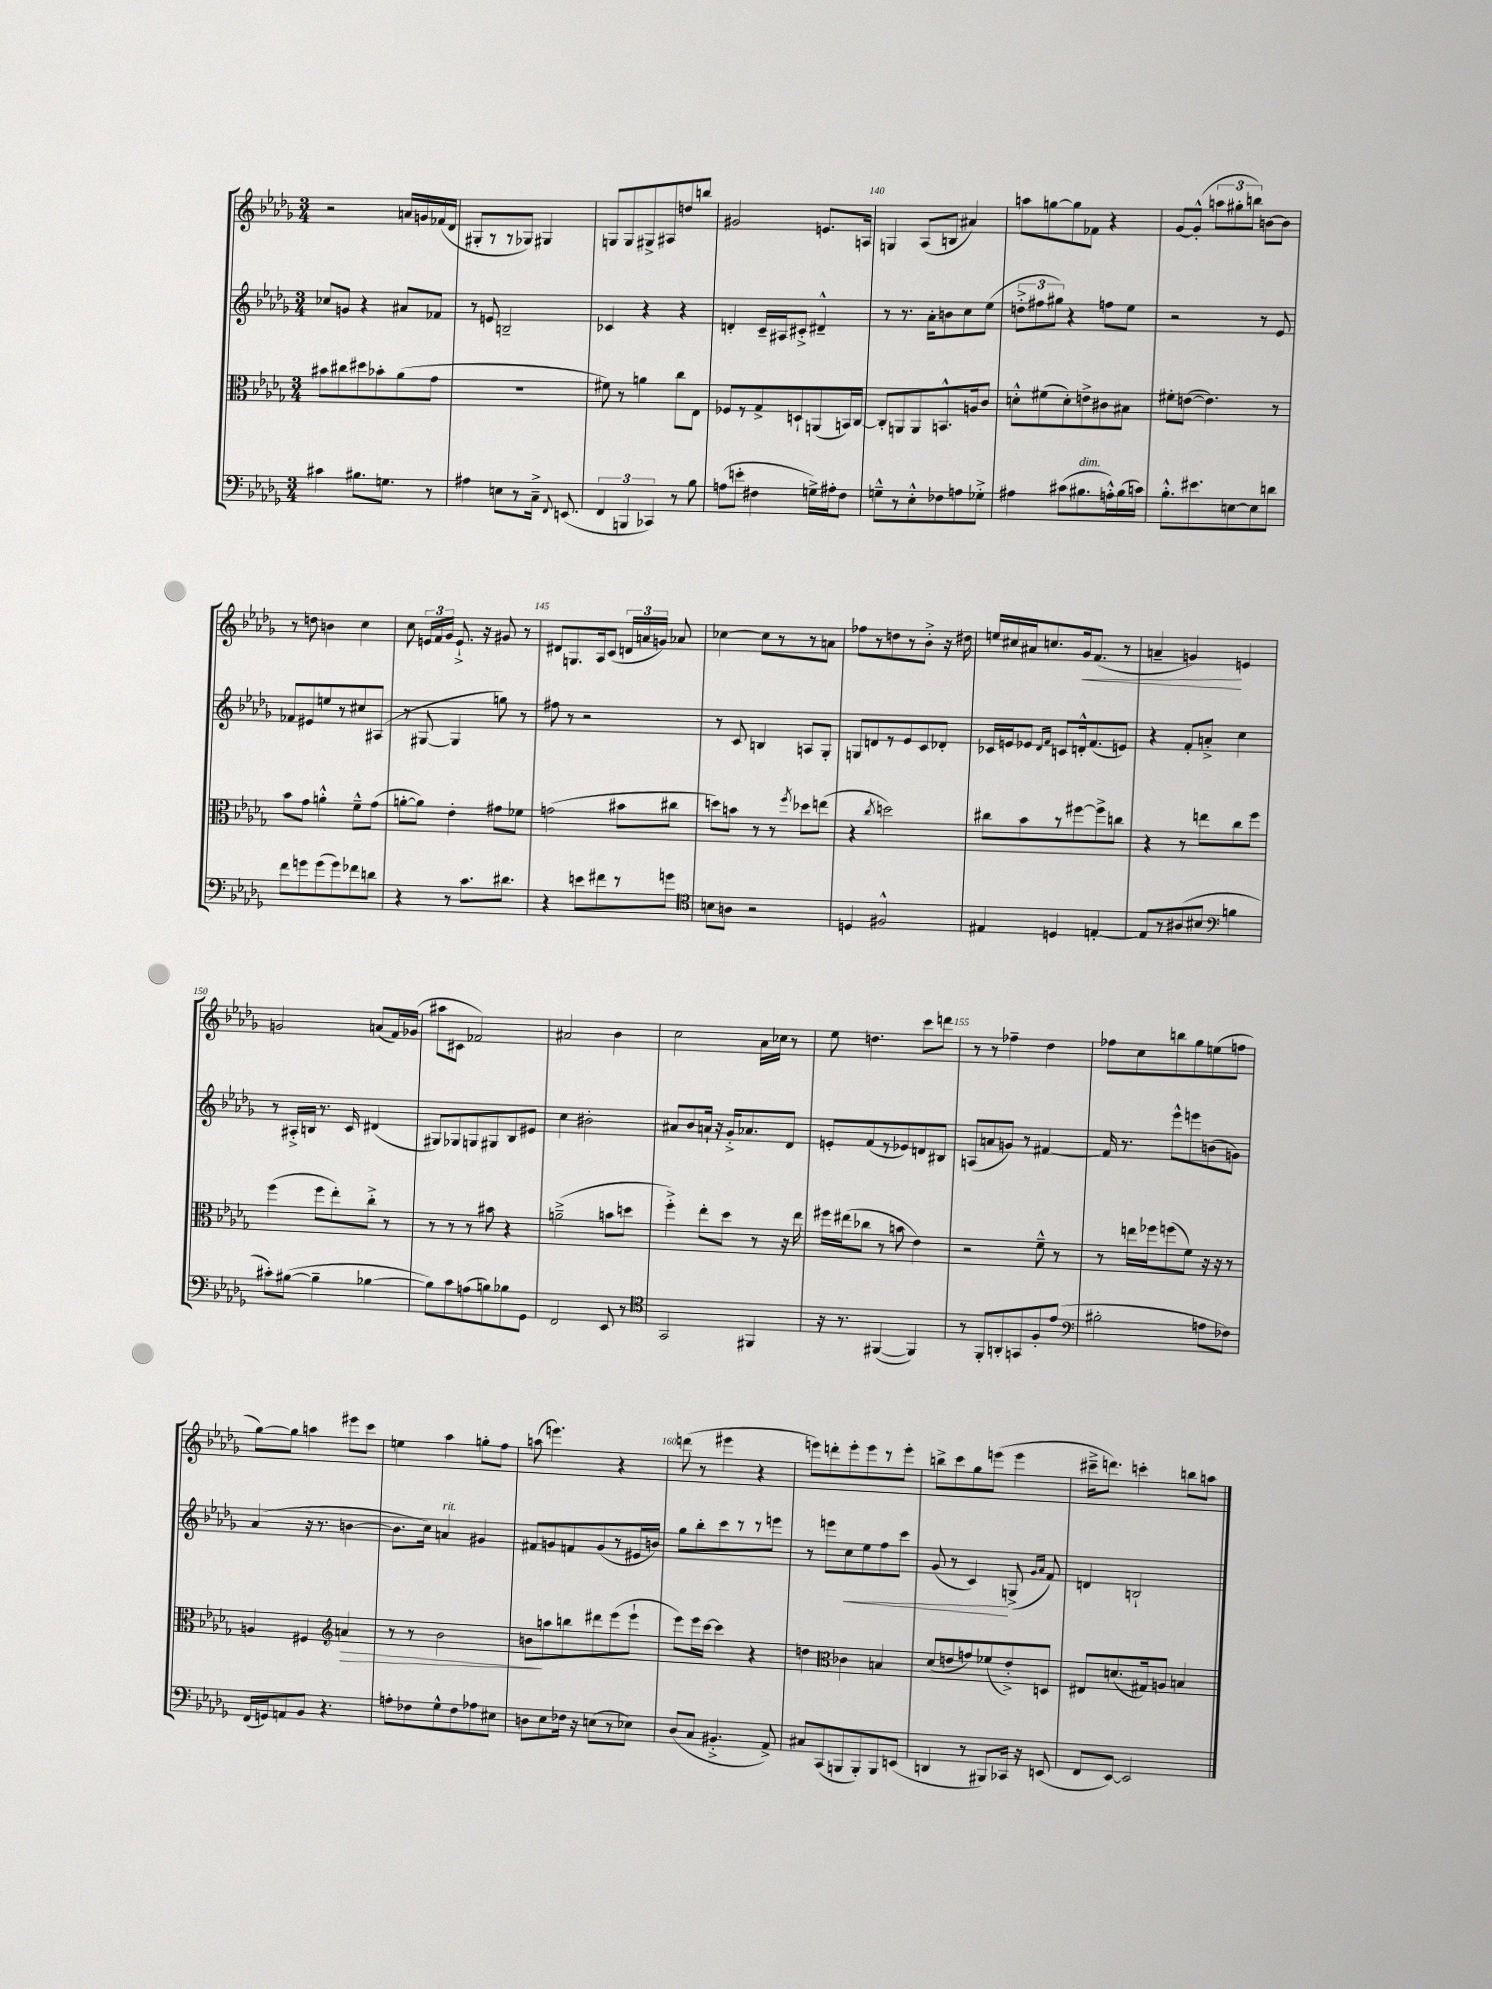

**kern	**kern	**dynam	**kern	**dynam	**kern	**dynam
*part4	*part3	*part3	*part2	*part2	*part1	*part1
*staff4	*staff3	*staff3	*staff2	*staff2	*staff1	*staff1
*clefF4	*clefC3	*	*clefG2	*	*clefG2	*
*k[b-e-a-d-g-]	*k[b-e-a-d-g-]	*	*k[b-e-a-d-g-]	*	*k[b-e-a-d-g-]	*
*M3/4	*M3/4	*	*M3/4	*	*M3/4	*
=136	=136	=136	=136	=136	=136	=136
4c#X\	8b#X\L	.	8cc-X/L	.	2r	.
.	8cc#X\	.	8gn/J	.	.	.
8.B#X\L	8dd#X\	.	4r	.	.	.
.	8b-X'\	.	.	.	.	.
8.Gn\J	.	.	.	.	.	.
.	(8a-\	.	8a#X/L	.	16an/LL	.
.	.	.	.	.	16gn/	.
8r	8g-\J	.	8f-X/J	.	(16f-X/	.
.	.	.	.	.	16d-/JJ	.
=137	=137	=137	=137	=137	=137	=137
4A#X\	2.r	.	8r	.	8G#X'/L	.
.	.	.	8en/	.	8r	.
8En\L	.	.	2Bn~/	.	8r	.
8r	.	.	.	.	8G-X/J)	.
16C~^\Jk	.	.	.	.	4G#X/	.
8qqFF/	.	.	.	.	.	.
(8.EEn/	.	.	.	.	.	.
=138	=138	=138	=138	=138	=138	=138
6FF/	8f#X\)	.	4c-X/	.	8Gn/L	.
.	8r	.	.	.	8G/	.
6BBBn/	.	.	.	.	.	.
.	4an\	.	4r	.	8G#X^/	.
6CC-X/)	.	.	.	.	.	.
.	.	.	.	.	8A#X/	.
8r	8cc\L	.	4r	.	8ddn/	.
8B-\	8E-\J	.	.	.	8bbn/J	.
=139	=139	=139	=139	=139	=139	=139
(8An\L	8F-X/L	.	4dn'/	.	2g#X/	.
8en'\J	8r	.	.	.	.	.
4F#X\	8G-^/	.	16c~/LL	.	.	.
.	.	.	16A#X/J	.	.	.
.	8Dn`/	.	8c#X'^/J	.	.	.
16Gn^\LL)	(8AAn/	.	4d#X~^^/	.	8.en/L	.
16A#X'\J	.	.	.	.	.	.
8F#\J	16BBn/L)	.	.	.	.	.
.	[16C/JJ	.	.	.	16An/Jk	.
=140	=140	=140	=140	=140	=140	=140
8Gn~^^\L	8C'/L]	.	8r	.	4Gn/	.
8r	8AAn/	.	8.r	.	.	.
8E-'^^\	8AA/	.	.	.	(8A-/L	.
.	.	.	16a-'\KL	.	.	.
8F-X\	8.BBn^^/	.	8bn\	.	8Bn/J	.
8An\	.	.	8cc\	.	4a#X/)	.
.	16An/k	.	.	.	.	.
8G-X'^\J	8c/J	.	(8ee-\J	.	.	.
=141	=141	=141	=141	=141	=141	=141
4A#X\	8dn'^^\L	.	12ddn'^\L	.	8aan\L	.
.	.	.	12ff#X\	.	.	.
.	(8f#X\	.	.	.	[8ggn\	.
.	.	.	12gg#X\J)	.	.	.
(8c#X\L	8d'\)	.	4r	.	8gg\]	.
!LO:TX:a:i:t=dim.	!	!	!	!	!	!
8.B#X\	8en^\	.	.	.	8f-X\J	.
.	8c#X\	.	8ffn\L	.	4r	.
16An'^^\L)	.	.	.	.	.	.
(16B#\	8B#X\J	.	8ee-\J	.	.	.
16cn\JJ)	.	.	.	.	.	.
=142	=142	=142	=142	=142	=142	=142
8.B-'^^\L	8f#X'\L	.	2r	.	[8g-/L	.
.	([8en\J	.	.	.	(8g-'^^/J]	.
8.e#X\	.	.	.	.	.	.
.	4.e\])	.	.	.	12aan\L	.
.	.	.	.	.	12gg#X'\	.
[8En\	.	.	.	.	.	.
.	.	.	.	.	12bbn\J)	.
8E\]	.	.	8r	.	[8bn\L	.
8dn\J	8r	.	8e-/	.	8b\J]	.
!!LO:LB:g=z
=143	=143	=143	=143	=143	=143	=143
8f\L	8b-\L	.	8f-X/L	.	8r	.
8gn\	8g-\J	.	8e#X/	.	8ddn\	.
(8g\	4an'^^\	.	8een/	.	4bn\	.
8g\)	.	.	8r	.	.	.
8f-X\	8f~^^\L	.	8cc#X/	.	4cc\	.
8dn\J	(8g-\J	.	(8A#X/J	.	.	.
=144	=144	=144	=144	=144	=144	=144
4r	[8an'\L	.	8r	.	8cc\	.
.	8a\J])	.	[8G#X/	.	24en/LL	.
.	.	.	.	.	24f/	.
.	.	.	.	.	24g-/JJ	.
8r	4e-'\	.	4G#/]	.	8.e`^/	.
8.c\L	.	.	.	.	.	.
.	.	.	.	.	16r	.
.	8g#X\L	.	8ggn\)	.	8g#X/	.
8.d#X\J	.	.	.	.	.	.
.	8f-X\J	.	8r	.	8r	.
=145	=145	=145	=145	=145	=145	=145
4r	(2gn\	.	8ff#X\	.	8d#X/L	.
.	.	.	8r	.	8.Gn/	.
8en\L	.	.	2r	.	.	.
.	.	.	.	.	16A-/k	.
8f#X\	.	.	.	.	(8c/J	.
8r	8b#X\L	.	.	.	24dn/LL	.
.	.	.	.	.	24an/	.
.	.	.	.	.	24gn/JJ)	.
8gn\J	8cc#X\J	.	.	.	8a-X/	.
=146	=146	=146	=146	=146	=146	=146
*clefC4	*	*	*	*	*	*
8Bn\L	8ddn\L)	.	8r	.	[4cc-X\	.
8An\J	8bn\J	.	8c/	.	.	.
2r	8r	.	4Bn/	.	8cc-\L]	.
.	8r	.	.	.	8r	.
.	8qff/	.	.	.	.	.
.	8dd-X\L	.	8An/L	.	8r	.
.	(8een\J	.	8G-'/J	.	8an\J	.
=147	=147	=147	=147	=147	=147	=147
4Dn/	4r	.	8Gn/L	.	8ff-X\L	.
.	.	.	8dn/	.	8r	.
.	8qcc/	.	.	.	.	.
2F#X^^/	2ddn\)	.	8r	.	8ddn\	.
.	.	.	8e-/	.	8r	.
.	.	.	8c/	.	8b-'^\J	.
.	.	.	8d-X'/J	.	16r	.
.	.	.	.	.	16dd#X\	.
=148	=148	=148	=148	=148	=148	=148
4E#X/	8cc#X\L	.	16c-X/LL	.	16een/LL	.
.	.	.	16en/J	.	16cc#X/	.
.	8b-\	.	8e-X/J	.	16a#X/J	.
.	.	.	.	.	8.ccn/	.
.	.	.	16qqd-/LL	.	.	.
.	.	.	16qqf/JJ	.	.	.
4Dn/	8r	.	8cn/L	.	.	.
!	!	!	!	!	!	!LO:HP:b
.	[8ff#X\	.	16dn'^^/k	.	16g-/k	<
.	.	.	(8.f/	.	(8.f/J	.
[4En'/	8ff#^\]	.	.	.	.	.
.	8ccn\J	.	8en/J)	.	8r	.
=149	=149	=149	=149	=149	=149	=149
8E/L]	4r	.	4r	.	4an~/	.
8r	.	.	.	.	.	.
(8A#X/	8r	.	8f'/L	.	4gn/)	.
8B#X/J	8een\L	.	8an'^/J	.	.	.
*clefF4	*	*	*	*	*	*
4Bn\	8cc\	.	4cc\	.	4en/	[
.	8ff\J	.	.	.	.	.
!!LO:LB:g=z
=150	=150	=150	=150	=150	=150	=150
8c#X'\L)	(4ff\	.	8r	.	2gn/	.
([8B#X\J	.	.	16A#X'^/LL	.	.	.
.	.	.	16Bn/JJ	.	.	.
4B#~\]	8ff\L	.	8.r	.	.	.
.	8ee-'\)	.	.	.	.	.
.	.	.	16c/	.	.	.
[4B-X\	8cc'^\J	.	(4d#X/	.	(8an/L	.
.	8r	.	.	.	16f/L)	.
.	.	.	.	.	(16g-X/JJ	.
=151	=151	=151	=151	=151	=151	=151
8B-\L])	8r	.	8G#X/L)	.	8aa#X\L	.
8c\	8r	.	8G-X/	.	8c#X\J	.
(8An\	8r	.	8Gn/	.	2f-X/)	.
8Bn\)	8b#X\	.	8G#X/	.	.	.
8B-X\	4r	.	8B-/	.	.	.
8GG-\J	.	.	8e#X/J	.	.	.
=152	=152	=152	=152	=152	=152	=152
2FF/	(2an~^\	.	4cc\	.	2a#X/	.
.	.	.	2b#X'\	.	.	.
8EE-/	8bn\L	.	.	.	4b-\	.
8r	8ddn\J	.	.	.	.	.
=153	=153	=153	=153	=153	=153	=153
*clefC4	*	*	*	*	*	*
2GG-/	4ff'^\)	.	8a#X/L	.	2cc\	.
.	.	.	8b-/	.	.	.
.	8ee-'\L	.	16an`/Jk	.	.	.
.	.	.	16r	.	.	.
.	8dd-\J	.	16g-'^/KL	.	.	.
.	.	.	8.a-X/	.	.	.
4FF#X/	8r	.	.	.	16a-\LL	.
.	.	.	.	.	16cc-X\JJ	.
.	16r	.	8d-/J	.	8r	.
.	16ee-\	.	.	.	.	.
=154	=154	=154	=154	=154	=154	=154
16r	16ff#X\LL	.	8en'/L	.	8ee-\	.
8.r	(16ee#X\J	.	.	.	.	.
.	8cc-X\J	.	(8f/	.	4.ddn\	.
([4FF#X/	8r	.	8r	.	.	.
.	8bn\	.	8e-X/)	.	.	.
4FF#/])	4e-\)	.	8dn/	.	8ccc\L	.
.	.	.	8B#X/J	.	8dddn\J	.
=155	=155	=155	=155	=155	=155	=155
8r	2r	.	(8An/L	.	8r	.
8FF'/L	.	.	8an/	.	8r	.
8AAn'/	.	.	8gn/J)	.	4ff-X~\	.
8GGn/	.	.	8r	.	.	.
8F'/	8f~^^\	.	[4f#X/	.	4dd-\	.
(8e-/J	8r	.	.	.	.	.
=156	=156	=156	=156	=156	=156	=156
*clefF4	*	*	*	*	*	*
2B#X'\	8r	.	16f#/]	.	8ff-X\L	.
.	.	.	8.r	.	.	.
.	16een\LL	.	.	.	8cc\	.
.	16ff-X\J	.	.	.	.	.
.	(8ffn\	.	8eee-^^\L	.	8bbn\	.
.	8f\J)	.	8eeen\	.	8gg-\	.
8An\L	16r	.	(8bn\	.	(8een\	.
.	16r	.	.	.	.	.
8F-X\J)	8r	.	8gn\J)	.	8ffn\J	.
!!LO:LB:g=z
=157	=157	=157	=157	=157	=157	=157
(16FF/LL	4An/	.	(4a-/	.	[8gg-\L)	.
16GGn/J)	.	.	.	.	.	.
8AAn/	.	.	.	.	8gg-\J]	.
8BB-/J	4F#X/	.	16r	.	4aan\	.
.	.	.	8.r	.	.	.
4.r	.	.	.	.	.	.
*	*clefG2	*	*	*	*	*
!	!	!LO:HP:b	!	!	!	!
.	4an/	>	[4bn\	.	8eee#X\L	.
.	.	.	.	.	8ccc\J	.
=158	=158	=158	=158	=158	=158	=158
8An'\L	8r	.	8.b\L]	.	4een\	.
8F-X\	8r	.	.	.	.	.
.	.	.	16cc\Jk)	.	.	.
!	!	!	!LO:TX:a:i:t=rit.	!	!	!
8G-^^\	2b-\	.	4an/	.	4aa-\	.
8F-\	.	.	.	.	.	.
8A-X\	.	.	4g#X/	.	8ggn'\L	.
8E#X\J	.	.	.	.	8ff\J	.
=159	=159	=159	=159	=159	=159	=159
8Dn\L	8bn\L	.	8f#X/L	.	(8aan\	.
8E-\	8aan\	]	8gn/	.	4.eeen\)	.
16F-X\Jk	8bbn\	.	8fn/	.	.	.
16r	.	.	.	.	.	.
(8En\L	8ddd#X\	.	(8g/	.	.	.
8r	(8eee-\	.	8r	.	4r	.
8E-X\J)	8eee-`\J	.	16e#X/L	.	.	.
.	.	.	16bn/JJ)	.	.	.
=160	=160	=160	=160	=160	=160	=160
(8D-/L	8eee-\L)	.	8gg-\L	.	(8dddn\	.
8C/J	16eee-\L	.	8bb-'\	.	8r	.
.	[16ccc\JJ	.	.	.	.	.
4.BB#X'^/	4ccc\]	.	8ccc\	.	4eee#X\	.
.	.	.	8r	.	.	.
.	4r	.	8r	.	4r	.
8AA-^/)	.	.	8eeen\J	.	.	.
=161	=161	=161	=161	=161	=161	=161
8C#X/L	4ddn\	.	8r	.	8eeen\L)	.
(8CC/	.	.	8eeen\L	.	8dddn'\	.
*	*clefC3	*	*	*	*	*
!	!	!	!	!LO:HP:b	!	!
8BBBn/	4c-X\	.	8cc\	<	8eee'\	.
8BBB'/)	.	.	8ee-\	.	8eee\	.
8BBB/	4Bn/	.	8ff\	.	8r	.
(8EEn/J	.	.	8ccc\J	.	8eee'\J	.
=162	=162	=162	=162	=162	=162	=162
4DDn/	(8d-/L	.	(8g-/	.	8bbn^\L	.
.	8en/	.	8r	.	8ccc\	.
8r	8gn/)	.	4c/)	.	8gg-\	.
8BBB#X/L)	(8f-X/	.	.	.	(8eeen\J	.
16CC-X/Jk	8e'^/)	.	(8Gn^/	[	4eee\	.
16r	.	.	.	.	.	.
.	.	.	16qqg-/LL	.	.	.
.	.	.	16qqa-/JJ	.	.	.
(8EEn/	8Dn/J	.	8f/)	.	.	.
=163	=163	=163	=163	=163	=163	=163
8FF/L	8E#X/L	.	4dn/	.	16ccc#X~^\KL	.
.	.	.	.	.	8.dddn\J)	.
[8EE-/J)	(8.dn/	.	.	.	.	.
2EE-/]	.	.	2Bn`/	.	4cccn'\	.
.	16G#X/k)	.	.	.	.	.
.	8An/J	.	.	.	.	.
.	4Bn/	.	.	.	8bbn\L	.
.	.	.	.	.	8aan\J	.
==	==	==	==	==	==	==
*-	*-	*-	*-	*-	*-	*-
